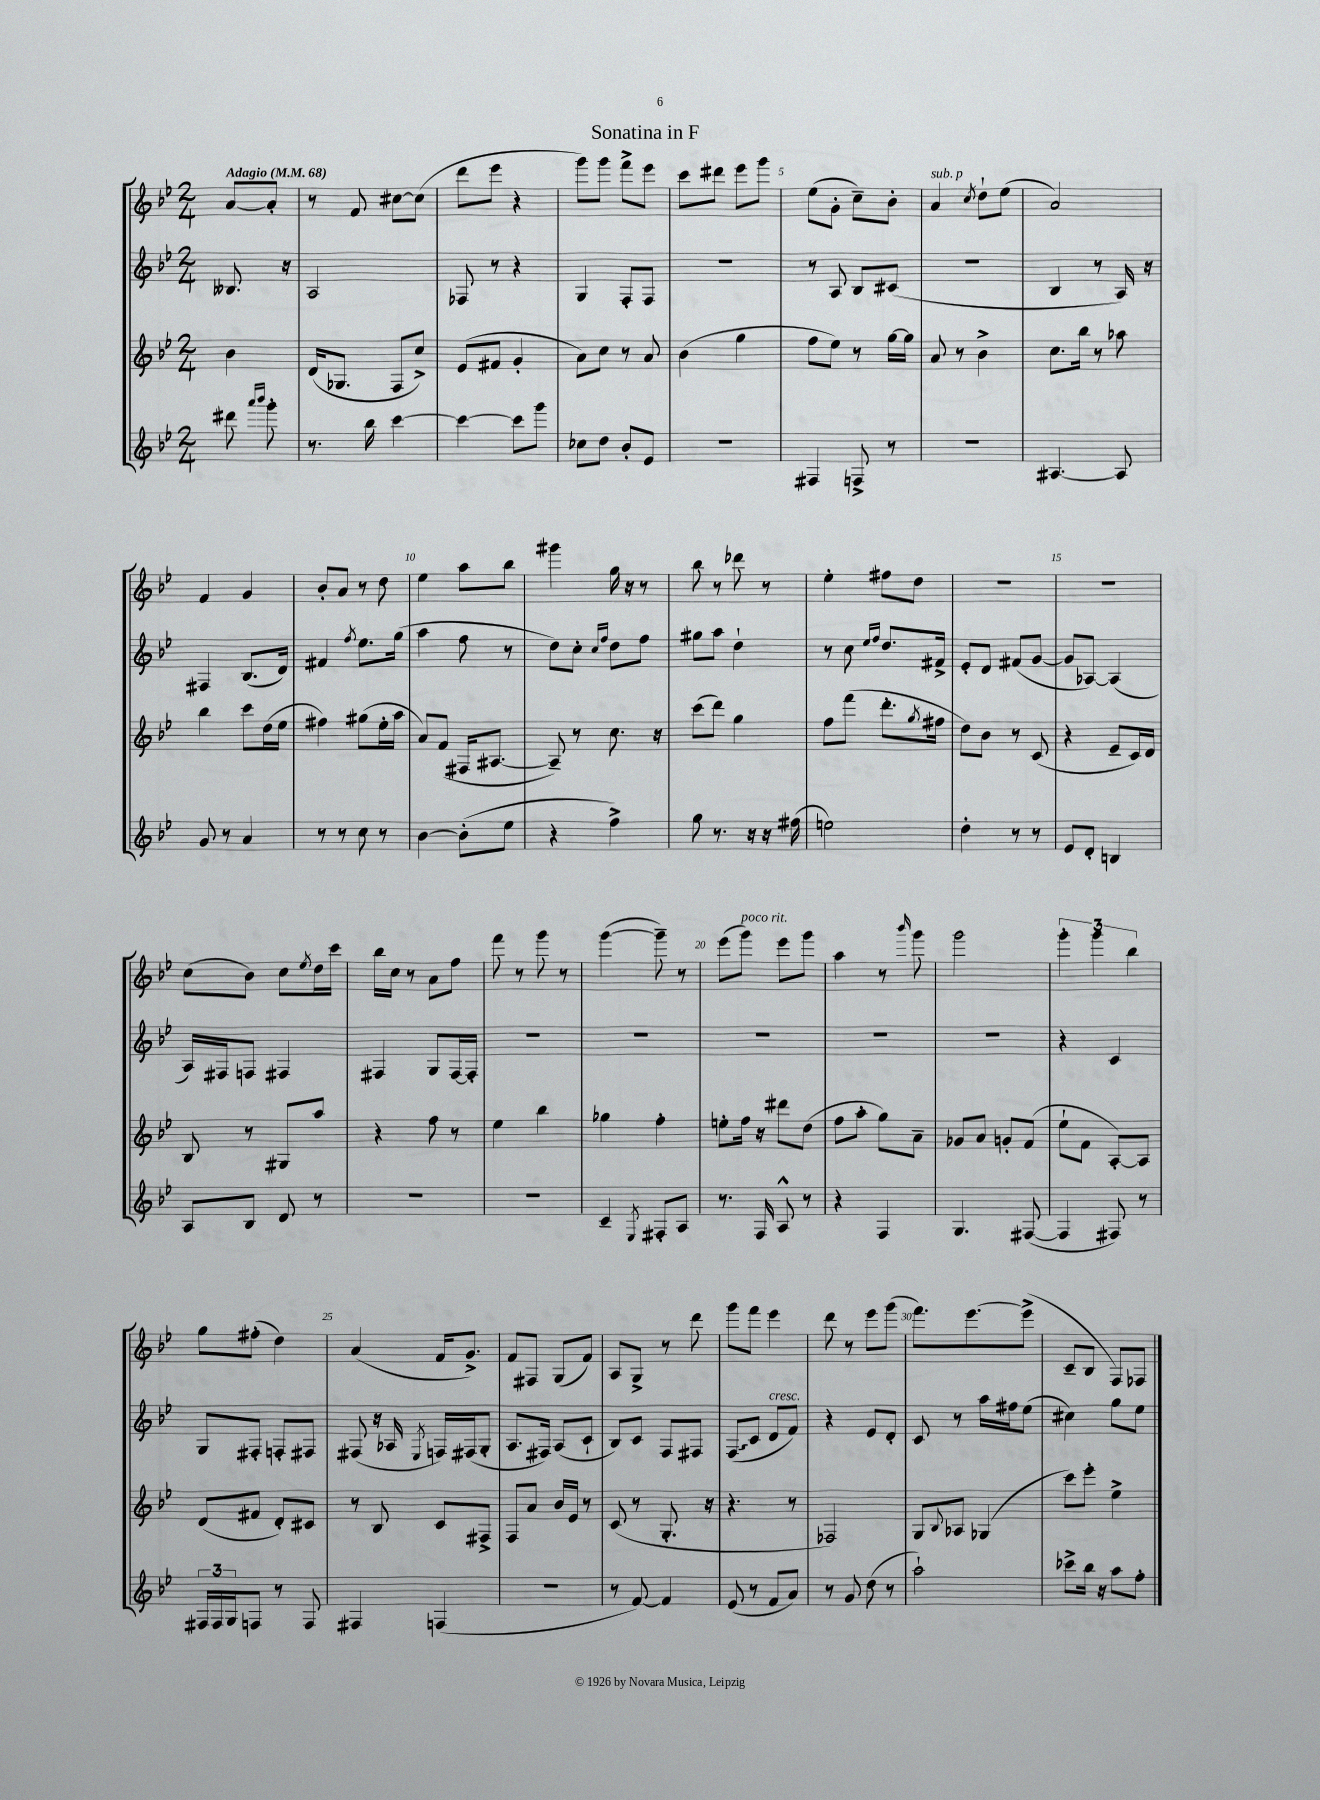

**kern	**kern	**kern	**kern
*staff4	*staff3	*staff2	*staff1
*clefG2	*clefG2	*clefG2	*clefG2
*k[b-e-]	*k[b-e-]	*k[b-e-]	*k[b-e-]
*M2/4	*M2/4	*M2/4	*M2/4
*MM68	*MM68	*MM68	*MM68
8ddd#\	4b-\	8.B--/	[8a/L
16qqaaa/LL	.	.	.
16qqbbb-/JJ	.	.	.
8ggg'\	.	.	8a'/]J
.	.	16r	.
=	=	=	=
8.r	(16d/LK	2A/	8r
.	8.G-/J	.	.
.	.	.	8f/
16bb-\	.	.	.
[4ccc\	8F/L	.	[8cc#\L
.	8cc^/J)	.	(8cc#\]J
=	=	=	=
4ccc\_	(8e-/L	8F-/	8ddd\L
.	8f#/J	8r	8eee-\J
8ccc\]L	4g'/	4r	4r
8ggg\J	.	.	.
=	=	=	=
8cc-\L	8a\L)	4G/	8ggg\L)
8dd\J	8cc\J	.	8ggg\J
8b-'/L	8r	8F'/L	8fff^\L
8e-/J	8a/	8F/J	8eee-\J
=	=	=	=
2r	(4b-\	2r	8ccc\L
.	.	.	8ddd#\J
.	4gg\	.	8eee-\L
.	.	.	8ggg\J
=	=	=	=
4F#/	8ff\L	8r	(8ee-\L
.	8ee-\J)	8A/	8g'\J
8F^/	8r	8B-/L	8cc~\L)
8r	[16gg\LL	(8c#/J	8b-'\J
.	16gg\]JJ	.	.
=	=	=	=
2r	8a/	2r	4a/
.	8r	.	.
.	.	.	8qcc/
.	4b-^\	.	8dd`\L
.	.	.	(8ee-\J
=	=	=	=
[4.A#/	8.cc\L	4B-/	2a/)
.	16bb-\Jk	.	.
.	8r	8r	.
8A#/]	8aa-\	16A/)	.
.	.	16r	.
=	=	=	=
8g/	4bb-\	4F#/	4f/
8r	.	.	.
4a/	8ccc\L	(8.B-/L	4g/
.	(16dd\L	.	.
.	16ee-\JJ	16d/Jk)	.
=	=	=	=
8r	4ff#\)	4f#/	8b-'/L
8r	.	.	8a/J
.	.	8qff/	.
8cc\	(8gg#\L	8.ee-\L	8r
8r	16ee-'\L	.	8dd\
.	16aa\JJ	(16gg\Jk	.
=	=	=	=
[4b-\	8a/L)	4aa\	4ee-\
.	(8f/J	.	.
(8b-'\]L	16F#/LK	8ff\	8aa\L
.	[8.A#/J	.	.
8ee-\J	.	8r	8bb-\J
=	=	=	=
4r	8A#~/])	8dd\L)	4ggg#\
.	8r	8cc'\J	.
.	.	16qqcc/LL	.
.	.	16qqff/JJ	.
4ff^\)	8.cc\	8dd\L	16gg\
.	.	.	16r
.	.	8ff\J	8r
.	16r	.	.
=	=	=	=
8gg\	(8ccc\L	8gg#\L	8bb-\
8.r	8ddd\J)	8aa\J	8r
.	4gg\	4dd`\	8ddd-\
16r	.	.	.
16r	.	.	8r
(16ff#\	.	.	.
=	=	=	=
2ee\)	8ff\L	8r	4ee-'\
.	(8fff\J	8cc\	.
.	.	16qqee-/LL	.
.	.	16qqff/JJ	.
.	8.ddd'\L	8.dd/L	8ff#\L
.	.	.	8dd\J
.	8qgg/	.	.
.	16ff#\Jk	16f#^/Jk	.
=	=	=	=
4dd'\	8dd\L)	8e-'/L	2r
.	8b-\J	8d/J	.
8r	8r	(8f#/L	.
8r	(8c/	[8g/J	.
=	=	=	=
8e-/L	4r	8g/]L	2r
8d'/J	.	[8A-/J)	.
4B/	8e-~/L	(4A-/]	.
.	16c/L)	.	.
.	16d/JJ	.	.
=	=	=	=
8A/L	8B-/	16A/LL)	(8cc\L
.	.	16F#/J	.
8B-/J	8r	8F/J	8b-\J)
8d/	8G#/L	4F#/	8cc\L
.	.	.	8qee-/
8r	8aa/J	.	16dd\L
.	.	.	16ccc\JJ
=	=	=	=
2r	4r	4F#/	16bb-\LL
.	.	.	16cc\JJ
.	.	.	8r
.	8ff\	8G/L	8a\L
.	8r	[16F#/L	8ff\J
.	.	16F#'/]JJ	.
=	=	=	=
2r	4ee-\	2r	8fff\
.	.	.	8r
.	4bb-\	.	8ggg\
.	.	.	8r
=	=	=	=
4c~/	4gg-\	2r	([4ggg\
8qE-/	.	.	.
8F#'/L	4ff'\	.	8ggg~\])
8A/J	.	.	8r
=	=	=	=
8.r	8ee'\L	2r	(8eee-\L
.	16ff\Jk	.	8ggg\J)
16F/	16r	.	.
8A^^/	8ddd#\L	.	8eee-\L
8r	(8dd\J	.	8ggg\J
=	=	=	=
4r	8ff\L	2r	4aa\
.	8aa'\J	.	.
4F/	8gg\L)	.	8r
.	.	.	16qqbbb-/
.	8a~\J	.	8ggg\
=	=	=	=
4.G/	8g-/L	2r	2ggg\
.	8a/J	.	.
.	8g'/L	.	.
([8F#/	(8f/J	.	.
=	=	=	=
4F#/]	8ee-`\L	4r	6ggg'\
.	8f\J	.	.
.	.	.	6ggg\
8F#/)	[8A'/L)	4c/	.
.	.	.	6bb-\
8r	8A/]J	.	.
=	=	=	=
24F#/LL	(8d/L	8G/L	8gg\L
24F#/	.	.	.
24G/J	.	.	.
8F/J	8f#/J	8F#'/J	(8ff#'\J
8r	8d'/L)	8F'/L	4dd\)
8F/	8c#/J	8F#/J	.
=	=	=	=
4F#/	8r	(8F#/	(4a/
.	8B-/	16r	.
.	.	16A-/	.
.	.	8qE-/	.
(4F/	8c/L	16F/LL)	16f/LK
.	.	(16F#/J	8.g^/J)
.	8F#^/J	8G'/J	.
=	=	=	=
2r	8F/L	8.A/L	8f/L
.	8a/J	.	8F#/J
.	.	16F#/Jk)	.
.	16b-/LL	(8A/L	(8G/L
.	16e-/JJ	.	.
.	8r	8c`/J	8f/J)
=	=	=	=
8r	(8c/	8B-/L)	8A/L
[8f/)	8r	8c/J	8G^/J
4f/]	8.G'/	8F/L	8r
.	.	8F#/J	8ddd\
.	16r	.	.
=	=	=	=
(8e-/	4.r	(8F/L	8ggg\L
8r	.	8c/J	8fff\J
8f/L	.	8d/L	4eee-\
8a/J)	8r	8f/J)	.
=	=	=	=
8r	2F-/)	4r	8ddd\
8g/	.	.	8r
(8dd\	.	8e-/L	8eee-\L
8r	.	8d'/J	(8ggg\J
=	=	=	=
2aa`\)	8G/L	8c/	8.fff\L)
.	8qqB-/	.	.
.	8A-/J	8r	.
.	.	.	[8.eee-\
.	(4G-/	16aa\LL	.
.	.	16ff#\J	.
.	.	(8ee-\J	(8eee-^\]J
=	=	=	=
8ccc-^\L	8ccc\L)	4cc#\)	8c~/L
16bb-\Jk	8eee-'\J	.	8B-/J
16r	.	.	.
8aa\L	4ee-^\	8gg\L	8F/L)
8ff'\J	.	8ee-\J	8F-/J
==	==	==	==
*-	*-	*-	*-
